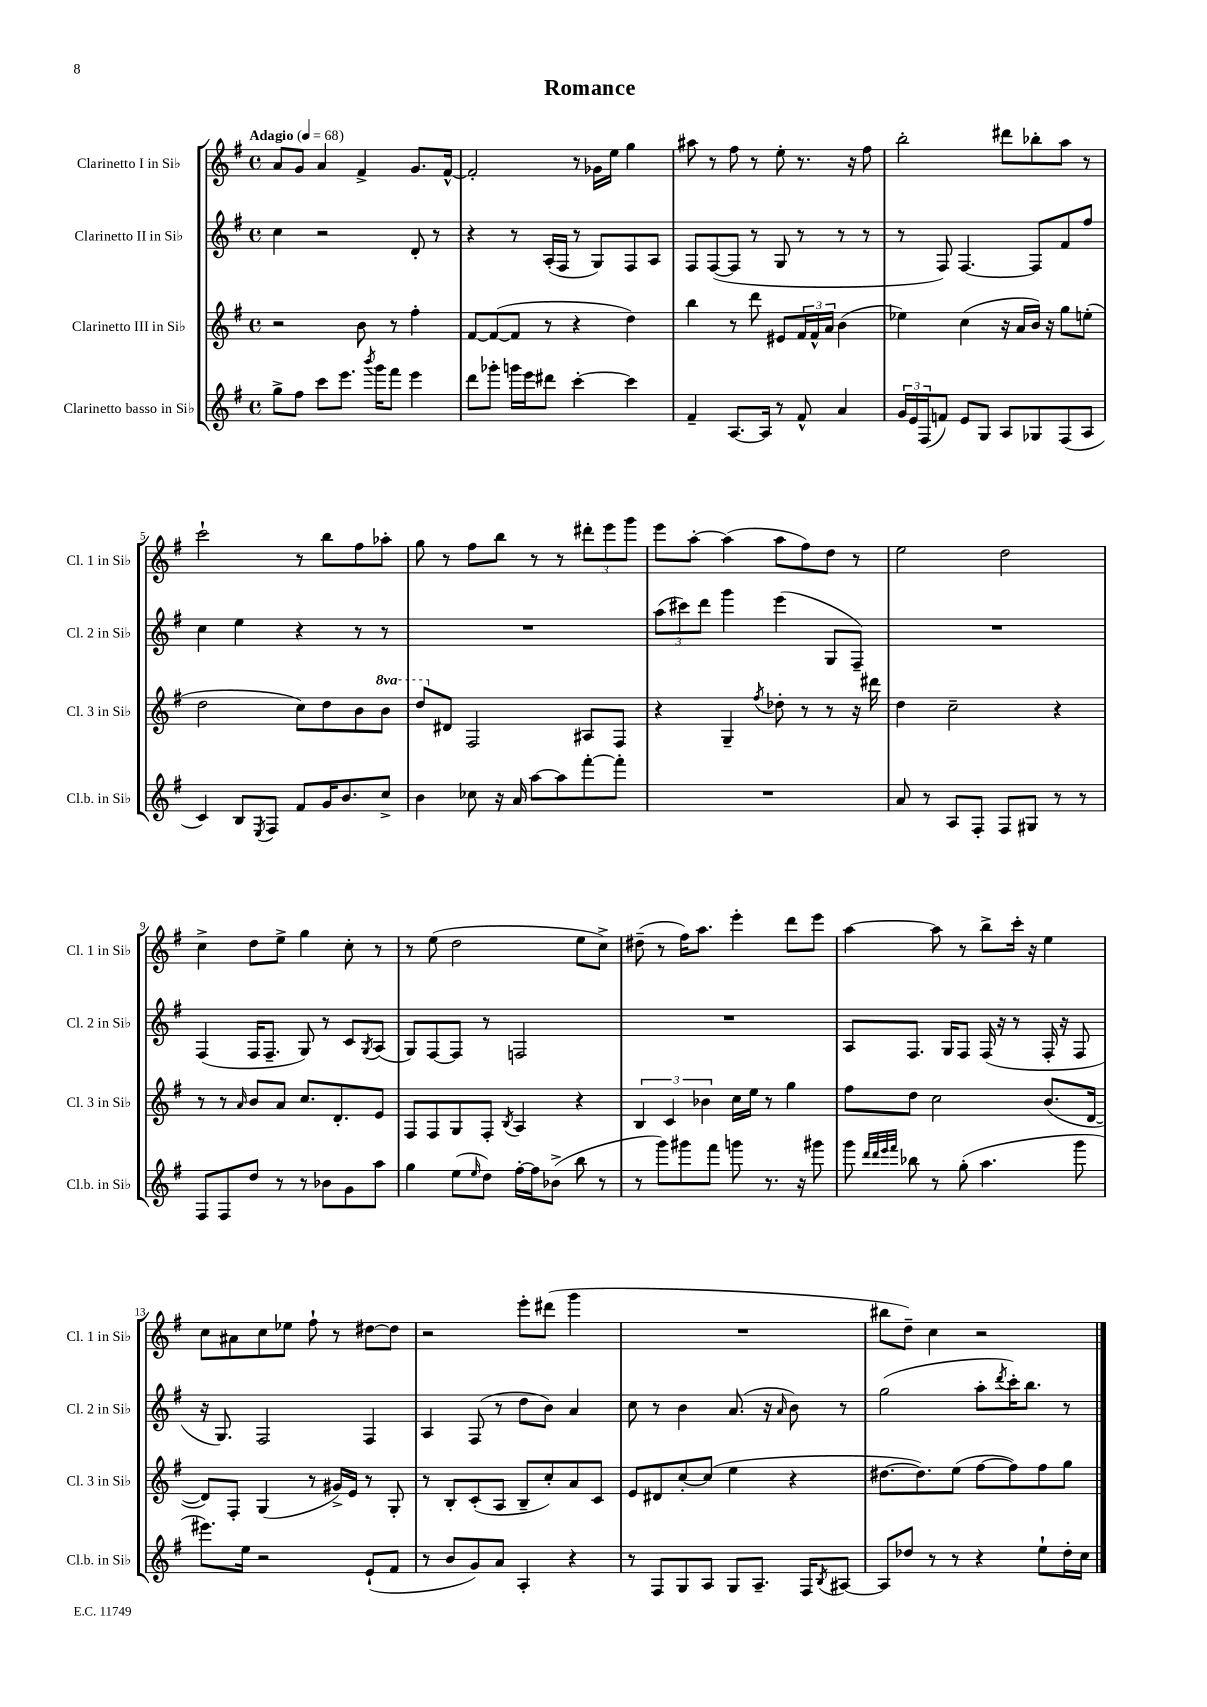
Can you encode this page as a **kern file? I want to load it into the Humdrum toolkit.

**kern	**kern	**kern	**kern
*staff4	*staff3	*staff2	*staff1
*clefG2	*clefG2	*clefG2	*clefG2
*k[f#]	*k[f#]	*k[f#]	*k[f#]
*M4/4	*M4/4	*M4/4	*M4/4
*met(c)	*met(c)	*met(c)	*met(c)
*MM68	*MM68	*MM68	*MM68
8gg^\L	2r	4cc\	8a/L
8ff#\J	.	.	8g/J
8ccc\L	.	2r	4a/
8.eee\J	.	.	.
.	8b\	.	4f#^/
8qbbb/	.	.	.
16ggg\LK	.	.	.
8fff#\J	8r	.	.
4eee\	4ff#'\	8d'/	8.g/L
.	.	8r	.
.	.	.	[16f#^^/Jk
=	=	=	=
8ddd\L	[8f#/L	4r	2f#'/]
8ggg-'\J	(8f#/_	.	.
16ggg\LL	8f#/]J	8r	.
16eee\J	.	.	.
8ddd#\J	8r	(16A'/LL	.
.	.	16F#/JJ	.
[4ccc'\	4r	8r	8r
.	.	8G/L)	16g-\LL
.	.	.	16ee\JJ
4ccc\]	4dd\)	8F#/	4gg\
.	.	8A/J	.
=	=	=	=
4f#~/	4bb\	8F#/L	8aa#\
.	.	([8F#/	8r
[8.A/L	8r	8F#/]J	8ff#\
.	8ddd\	8r	8r
16A/]Jk	.	.	.
8r	8e#/L	8G/	8ee'\
8f#^^/	24f#/L	8r	8.r
.	24f#^^/	.	.
.	24a/JJ	.	.
4a/	(4b\	8r	.
.	.	.	16r
.	.	8r	8ff#\
=	=	=	=
24g/LL	4ee-\)	8r	2bb'\
24e/	.	.	.
(24F#/J	.	.	.
8f/J)	.	8F#/)	.
8e/L	(4cc\	[4.F#/	.
8G/J	.	.	.
8A/L	16r	.	8ddd#\L
.	16a/LL	.	.
8G-/	16b/JJ)	8F#/]L	8bb-'\
.	16r	.	.
(8F#/	8gg\L	8f#/	8aa\J
8A/J	(8ee'\J	8ff#/J	8r
=	=	=	=
4c/)	2dd\	4cc\	2ccc`\
8B/L	.	4ee\	.
8qE/	.	.	.
8F#/J	.	.	.
8f#/L	8cc\L)	4r	8r
16g/K	8dd\	.	8bb\L
8.b/	.	.	.
.	8b\	8r	8ff#\
8cc^/J	8bb\J	8r	8aa-'\J
=	=	=	=
4b\	8ddd/L	1r	8gg\
.	8d#/J	.	8r
8cc-\	2F#/	.	8ff#\L
16r	.	.	8bb\J
16a/	.	.	.
[8aa\L	.	.	8r
8aa\]	.	.	8r
[8fff#'\	8A#/L	.	12ddd#'\L
.	.	.	12eee\
8fff#'\]J	8F#/J	.	.
.	.	.	12ggg\J
=	=	=	=
1r	4r	(12aa\L	8eee\L
.	.	12ccc#\)	.
.	.	.	[8aa'\J
.	.	12ddd\J	.
.	4G~/	4ggg\	(4aa\]
.	8qff#/	.	.
.	8dd-'\	(4eee\	8aa\L
.	8r	.	8ff#\)
.	8r	8G/L	8dd\J
.	16r	8F#~/J)	8r
.	16ddd#\	.	.
=	=	=	=
8a/	4dd\	1r	2ee\
8r	.	.	.
8A/L	2cc~\	.	.
8F#'/J	.	.	.
8F#/L	.	.	2dd\
8G#/J	.	.	.
8r	4r	.	.
8r	.	.	.
=	=	=	=
8F#/L	8r	(4F#/	4cc^\
8F#/	8r	.	.
.	16qqa/	.	.
8dd/J	8b/L	16F#/LK	8dd\L
.	.	8.F#~/J	.
8r	8a/J	.	8ee^\J
8r	8.cc/L	8G/)	4gg\
8b-\L	.	8r	.
.	8.d'/	.	.
8g\	.	8c/L	8cc'\
.	.	8qG/	.
8aa\J	8e/J	(8A/J	8r
=	=	=	=
4gg\	8F#/L	8G/L)	8r
.	8F#/	[8F#/	(8ee\
(8ee\L	8G/	8F#/]J	2dd\
16qqee/	.	.	.
8dd\J)	8F#'/J	8r	.
.	8qB/	.	.
[16ff#'\LL	4A/	2F/	.
16ff#\]J	.	.	.
(8b-^\J	.	.	.
8bb\	4r	.	8ee\L
8r	.	.	8cc^\J)
=	=	=	=
8r	6B/	1r	(8dd#~\
8ggg\L)	.	.	8r
.	6c/	.	.
8ggg#\	.	.	16ff#\LK)
.	.	.	8.aa\J
.	6b-\	.	.
8fff#\J	.	.	.
8ggg\	16cc\LL	.	4eee'\
.	16ee\JJ	.	.
8.r	8r	.	.
.	4gg\	.	8ddd\L
16r	.	.	.
8ggg#\	.	.	8eee\J
=	=	=	=
8ggg\	8ff#\L	8A/L	[4aa\
32qqddd/LLL	.	.	.
32qqddd/	.	.	.
32qqeee/	.	.	.
32qqfff#/JJJ	.	.	.
8bb-\	8dd\J	8.F#/J	.
8r	2cc\	.	8aa\]
.	.	16G/LK	.
(8gg'\	.	8F#/J	8r
4.aa\	.	(16F#/	8bb^\L
.	.	16r	.
.	.	8r	16ccc'\Jk
.	.	.	16r
.	(8.b/L	16F#'/	4ee\
.	.	16r	.
8ggg\	.	8F#/	.
.	[16d/Jk	.	.
=	=	=	=
8.eee#\L)	8d/]L)	16r	8cc\L
.	.	8.G/)	.
.	8F#'/J	.	8a#\
16ee\Jk	.	.	.
2r	(4G/	2F#/	8cc\
.	.	.	8ee-\J
.	8r	.	8ff#`\
.	16g#^/LL)	.	8r
.	16e/JJ	.	.
(8e`/L	8r	4F#/	[8dd#\L
8f#/J	8G'/	.	8dd#\]J
=	=	=	=
8r	8r	4A/	2r
8b/L	8B'/L	.	.
8g/)	(8c'/	(8F#/	.
8a/J	8A/J	8r	.
4A'/	8B~/L	8dd\L	8eee'\L
.	8cc'/)	8b\J)	(8ddd#\J
4r	8a/	4a/	4ggg\
.	8c/J	.	.
=	=	=	=
8r	8e/L	8cc\	1r
8F#/L	8d#/	8r	.
8G/	[8cc'/	4b\	.
8A/J	(8cc/]J	.	.
8G/L	4ee\	(8.a/	.
8.A~/J	.	.	.
.	.	16r	.
.	.	16qqa/	.
.	4r	8b\)	.
16F#/LK	.	.	.
8qB/	.	.	.
[8A#/J	.	8r	.
=	=	=	=
8A#/]L	[8.dd#\L	(2gg\	8bb#\L
8dd-/J	.	.	8dd~\J)
.	8.dd#\])	.	.
8r	.	.	4cc\
8r	(8ee\J	.	.
4r	[8ff#\L	8aa'\L	2r
.	.	8qddd/	.
.	8ff#\])	16ccc'\K)	.
.	.	8.bb\J	.
8ee`\L	8ff#\	.	.
16dd-'\L	8gg\J	8r	.
16cc\JJ	.	.	.
==	==	==	==
*-	*-	*-	*-
